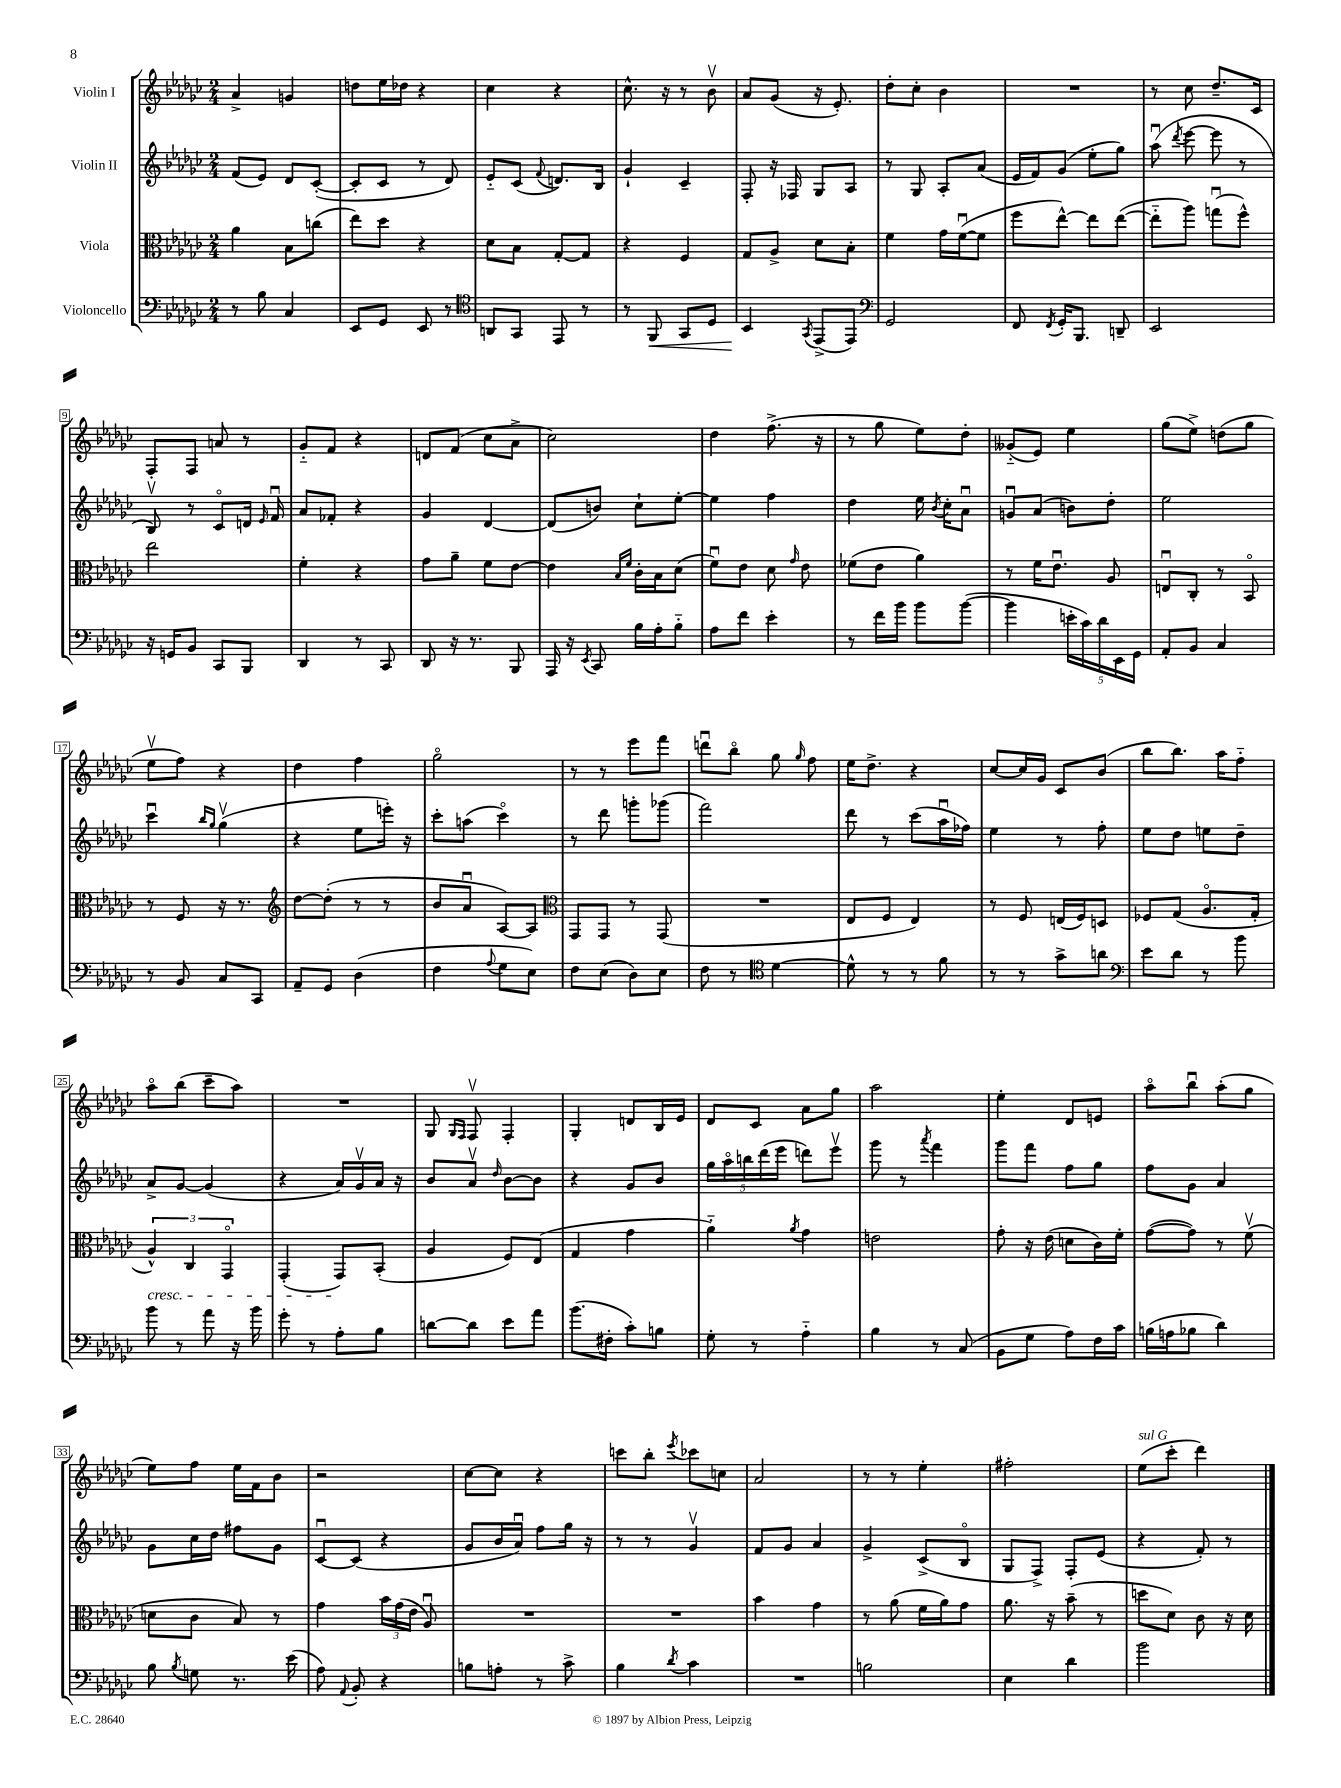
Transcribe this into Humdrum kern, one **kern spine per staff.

**kern	**dynam	**kern	**kern	**kern
*part4	*part4	*part3	*part2	*part1
*staff4	*staff4	*staff3	*staff2	*staff1
*I"Violoncello	*	*I"Viola	*I"Violin II	*I"Violin I
*clefF4	*	*clefC3	*clefG2	*clefG2
*k[b-e-a-d-g-c-]	*	*k[b-e-a-d-g-c-]	*k[b-e-a-d-g-c-]	*k[b-e-a-d-g-c-]
*M2/4	*	*M2/4	*M2/4	*M2/4
=1	=1	=1	=1	=1
8r	.	4a-\	(8f/L	4a-^/
8B-\	.	.	8e-/J)	.
4C-/	.	8B-\L	8d-/L	4gn/
.	.	(8ccn\J	([8c-'/J	.
=2	=2	=2	=2	=2
8EE-/L	.	8ee-\L)	8c-'/L]	8ddn\L
8GG-/J	.	8dd-\J	8c-/J	16ee-\L
.	.	.	.	16dd-X\JJ
8EE-/	.	4r	8r	4r
8r	.	.	8d-/)	.
=3	=3	=3	=3	=3
*clefC4	*	*	*	*
8AAn/L	.	8d-\L	8e-/L	4cc-\
8GG-/J	.	8B-\J	(8c-/J	.
.	.	.	8qqf/	.
8EE-/	.	[8G-'/L	8.dn/L)	4r
8r	.	8G-/J]	.	.
.	.	.	16B-/Jk	.
=4	=4	=4	=4	=4
8r	.	4r	4g-`/	8.cc-^^\
!	!LO:HP:b	!	!	!
8FF/	<	.	.	.
.	.	.	.	16r
8GG-/L	.	4F/	4c-~/	8r
8D-/J	.	.	.	8b-v\
=5	=5	=5	=5	=5
4BB-/	.	8G-/L	8F'/	8a-/L
.	.	8A-^/J	16r	(8g-/J
.	.	.	16F-X/	.
8qGG-/	.	.	.	.
(8EE-^/L	[	8d-\L	8G-/L	16r
.	.	.	.	8.e-'/)
8EE-/J)	.	8B-'\J	8A-/J	.
=6	=6	=6	=6	=6
*clefF4	*	*	*	*
2GG-/	.	4f\	8r	8dd-'\L
.	.	.	8G-/	8cc-'\J
.	.	16g-\LL	8A-'/L	4b-\
.	.	([16fu\J	.	.
.	.	8f\J]	(8a-/J	.
=7	=7	=7	=7	=7
8FF/	.	8ff\L	16e-/LL	2r
.	.	.	16f/J)	.
8qFF/	.	.	.	.
16GG-'/KL	.	[8ee-^^\J)	(8g-/J	.
8.BBB-/J	.	.	.	.
.	.	8ee-\L]	8ee-'\L	.
8DDn~/	.	([8ee-\J	8gg-\J)	.
=8	=8	=8	=8	=8
2EE-/	.	8ee-\L]	(8aa-u\	8r
.	.	.	8qddd-/	.
.	.	8aa-\J)	[8eee-\	8cc-\
.	.	(8ggnu\L	8eee-\]	8.dd-~/L
.	.	8ff^^\J)	8r	.
.	.	.	.	16c-/Jk
!!LO:LB:g=z
=9	=9	=9	=9	=9
16r	.	2ee-\	8B-v/)	8F'/L
16GGn/KL	.	.	.	.
8BB-/J	.	.	8r	8F/J
8CC-/L	.	.	8c-/L	8an/
8BBB-/J	.	.	16dn/Jk	8r
.	.	.	16qqe-/	.
.	.	.	16fu/	.
=10	=10	=10	=10	=10
4DD-/	.	4f'\	8a-/L	8g-/L
.	.	.	8f-X'/J	8f/J
8r	.	4r	4r	4r
8CC-/	.	.	.	.
=11	=11	=11	=11	=11
8DD-/	.	8g-\L	4g-/	8dn/L
16r	.	8a-~\J	.	(8f/J
8.r	.	.	.	.
.	.	8f\L	[4d-/	8cc-\L
8BBB-/	.	[8e-\J	.	8a-^\J
=12	=12	=12	=12	=12
16AAA-/	.	4e-\]	(8d-/L]	2cc-\)
16r	.	.	.	.
8qEE-/	.	.	.	.
8CC-/	.	.	8bn/J)	.
.	.	16qqB-/LL	.	.
.	.	16qqf/JJ	.	.
16B-\LL	.	16c-'\LL	8cc-`\L	.
16A-'\J	.	16B-\J	.	.
8B-\J	.	(8d-\J	[8ee-'\J	.
=13	=13	=13	=13	=13
8A-\L	.	8fu\L)	4ee-\]	4dd-\
8f\J	.	8e-\J	.	.
4e-'\	.	8d-\	4ff\	(8.ff^\
.	.	16qqg-/	.	.
.	.	8e-\	.	.
.	.	.	.	16r
=14	=14	=14	=14	=14
8r	.	(8f-X\L	4dd-\	8r
16f\LL	.	8e-\J	.	8gg-\
16b-\JJ	.	.	.	.
8b-\L	.	4a-\)	16ee-\	8ee-\L)
.	.	.	8qb-/	.
.	.	.	16cc-'\KL	.
([8b-\J	.	.	8a-u\J	8dd-'\J
=15	=15	=15	=15	=15
4b-\]	.	8r	8gnu/L	(8g--X/L
.	.	16f\KL	(8a-/J	8e-/J)
.	.	8.e-u\J	.	.
20en'\LL	.	.	8bn\L)	4ee-\
20c-\)	.	.	.	.
20d-\	.	.	.	.
.	.	8A-/	8dd-'\J	.
20EE-\	.	.	.	.
20GG-\JJ	.	.	.	.
=16	=16	=16	=16	=16
8AA-'/L	.	8Enu/L	2ee-\	(8gg-\L
8BB-/J	.	8C-'/J	.	8ee-^\J)
4C-/	.	8r	.	(8ddn\L
.	.	8BB-/	.	8gg-\J
!!LO:LB:g=z
=17	=17	=17	=17	=17
8r	.	8r	4ccc-u\	8ee-v\L
8BB-/	.	8F/	.	8ff\J)
.	.	.	16qqbb-/LL	.
.	.	.	16qqgg-/JJ	.
8C-/L	.	16r	(4gg-v\	4r
.	.	8.r	.	.
8CC-/J	.	.	.	.
=18	=18	=18	=18	=18
*	*	*clefG2	*	*
8AA-~/L	.	[8dd-\L	4r	4dd-\
8GG-/J	.	(8dd-'\J]	.	.
(4D-\	.	8r	8ee-\L	4ff\
.	.	8r	16eeen'\Jk)	.
.	.	.	16r	.
=19	=19	=19	=19	=19
4F\	.	8b-/L	8ccc-'\L	2gg-\
.	.	8a-u/J	(8aan\J	.
8qqA-/	.	.	.	.
8G-\L	.	[8A-/L)	4ccc-\)	.
8E-\J)	.	8A-/J]	.	.
=20	=20	=20	=20	=20
*	*	*clefC3	*	*
8F\L	.	8GG-/L	8r	8r
(8E-\J	.	8GG-/J	8ddd-\	8r
8D-\L)	.	8r	8gggn'\L	8eee-\L
8E-\J	.	(8GG-/	(8ggg-X\J	8fff\J
=21	=21	=21	=21	=21
8F\	.	2r	2fff\)	8dddnu\L
8r	.	.	.	8bb-\J
*clefC4	*	*	*	*
[4d-\	.	.	.	8gg-\
.	.	.	.	16qqgg-/
.	.	.	.	8ff\
=22	=22	=22	=22	=22
8d-^^\]	.	8E-/L	8ddd-\	16ee-\KL
.	.	.	.	8.dd-^\J
8r	.	8F/J	8r	.
8r	.	4E-/)	(8ccc-\L	4r
8f\	.	.	16aa-u\L	.
.	.	.	16ff-X\JJ)	.
=23	=23	=23	=23	=23
8r	.	8r	4ee-\	[8cc-/L
8r	.	8F/	.	16cc-/L]
.	.	.	.	16g-/JJ
8g-^\L	.	(16En/LL	8r	8c-/L
.	.	16F/J)	.	.
8an\J	.	8Dn/J	8ff'\	(8b-/J
=24	=24	=24	=24	=24
*clefF4	*	*	*	*
8e-\L	.	8F-X/L	8ee-\L	8bb-\L
8d-\J	.	(8G-/J	8dd-\J	8.bb-\J)
8r	.	8.A-/L	8een\L	.
.	.	.	.	16aa-\KL
8b-\	.	.	8dd-~\J	8ff\J
.	.	16G-'/Jk	.	.
!!LO:LB:g=z
=25	=25	=25	=25	=25
!	!	!LO:TX:b:i:t=cresc.	!	!
8b-\	.	6A-^^/)	8a-^/L	8aa-\L
8r	.	.	[8g-/J	(8bb-\J
.	.	6C-/	.	.
8a-\	.	.	(4g-/]	8ccc-~\L
.	.	6GG-/	.	.
16r	.	.	.	8aa-\J)
16b-\	.	.	.	.
=26	=26	=26	=26	=26
8g-'\	.	(4GG-'/	4r	2r
8r	.	.	.	.
8A-'\L	.	8GG-/L)	16a-/LL)	.
.	.	.	16g-v/	.
8B-\J	.	(8BB-'/J	16a-/JJ	.
.	.	.	16r	.
=27	=27	=27	=27	=27
[8dn\L	.	4A-/	8b-/L	8G-/
.	.	.	.	16qqG-/LL
.	.	.	.	16qqF/JJ
8d\J]	.	.	8a-v/J	8Fv/
.	.	.	16qqdd-/	.
8e-\L	.	8F/L)	[8b-\L	4F'/
8a-\J	.	(8E-/J	8b-\J]	.
=28	=28	=28	=28	=28
(8.b-\L	.	4G-/	4r	4G-'/
16F#X'\Jk	.	.	.	.
8c-'\L)	.	4g-\	8g-/L	8dn/L
8Bn\J	.	.	8b-/J	16B-/L
.	.	.	.	16e-/JJ
=29	=29	=29	=29	=29
8G-'\	.	4a-\)	20gg-\LL	8d-/L
.	.	.	20aa-\	.
.	.	.	20bbn\	.
8r	.	.	.	8c-/J
.	.	.	(20ddd-\	.
.	.	.	20eee-\JJ	.
.	.	8qa-/	.	.
4A-\	.	4g-\	8dddn\L)	8a-\L
.	.	.	8eee-v\J	8gg-\J
=30	=30	=30	=30	=30
4B-\	.	2en\	8ggg-\	2aa-\
.	.	.	8r	.
.	.	.	8qaaa-/	.
8r	.	.	4fff\	.
(8C-/	.	.	.	.
=31	=31	=31	=31	=31
8BB-\L	.	8g-'\	8ggg-\L	4ee-'\
8G-\J	.	16r	8fff\J	.
.	.	(16e-\	.	.
8A-\L)	.	8dn\L	8ff\L	8d-/L
16F\L	.	16c-\L)	8gg-\J	8en/J
16c-\JJ	.	16f'\JJ	.	.
=32	=32	=32	=32	=32
(16Bn\LL	.	([8g-\L	8ff\L	8aa-\L
16An\J	.	.	.	.
8B-X\J	.	8g-\J])	8g-\J	8bb-u\J
4d-\)	.	8r	4a-/	(8aa-'\L
.	.	(8fv\	.	8gg-\J
!!LO:LB:g=z
=33	=33	=33	=33	=33
8B-\	.	8dn\L	8g-\L	8ee-\L)
8qB-/	.	.	.	.
8Gn\	.	8c-\J	16cc-\L	8ff\J
.	.	.	16dd-\JJ	.
8.r	.	8B-/)	8ff#X\L	16ee-\LL
.	.	.	.	16f\J
.	.	8r	8g-\J	8b-\J
(16e-\	.	.	.	.
=34	=34	=34	=34	=34
8A-\)	.	4g-\	[8c-u/L	2r
8qqAA-/	.	.	.	.
8BB-'/	.	.	(8c-/J]	.
4r	.	24b-\LL	4r	.
.	.	(24g-\	.	.
.	.	24e-\JJ	.	.
.	.	8A-u/)	.	.
=35	=35	=35	=35	=35
8Bn\L	.	2r	8g-/L	[8cc-\L
8An'\J	.	.	16b-/L	8cc-\J]
.	.	.	16a-u/JJ)	.
8r	.	.	8ff\L	4r
8c-^\	.	.	16gg-\Jk	.
.	.	.	16r	.
=36	=36	=36	=36	=36
4B-\	.	2r	8r	8cccn\L
.	.	.	8r	8bb-'\J
8qd-/	.	.	.	8qeee-/
4c-\	.	.	4g-v/	8ccc-X\L
.	.	.	.	8ccn\J
=37	=37	=37	=37	=37
2r	.	4b-\	8f/L	2a-/
.	.	.	8g-/J	.
.	.	4g-\	4a-/	.
=38	=38	=38	=38	=38
2Bn\	.	8r	4g-^/	8r
.	.	(8a-\	.	8r
.	.	16f\LL	(8c-^/L	4ee-'\
.	.	16a-\J)	.	.
.	.	8g-\J	8B-/J	.
=39	=39	=39	=39	=39
4E-\	.	8.a-\	8G-/L	2ff#X'\
.	.	.	8F^/J)	.
.	.	16r	.	.
4d-\	.	(8b-~\	8F'/L	.
.	.	8r	(8e-/J	.
=40	=40	=40	=40	=40
!	!	!	!	!LO:TX:a:i:t=sul G
2b-\	.	8ddn\L	4r	(8ee-\L
.	.	8d-\J)	.	8ccc-'\J
.	.	8c-\	8f'/)	4ddd-\)
.	.	16r	8r	.
.	.	16d-\	.	.
==	==	==	==	==
*-	*-	*-	*-	*-
